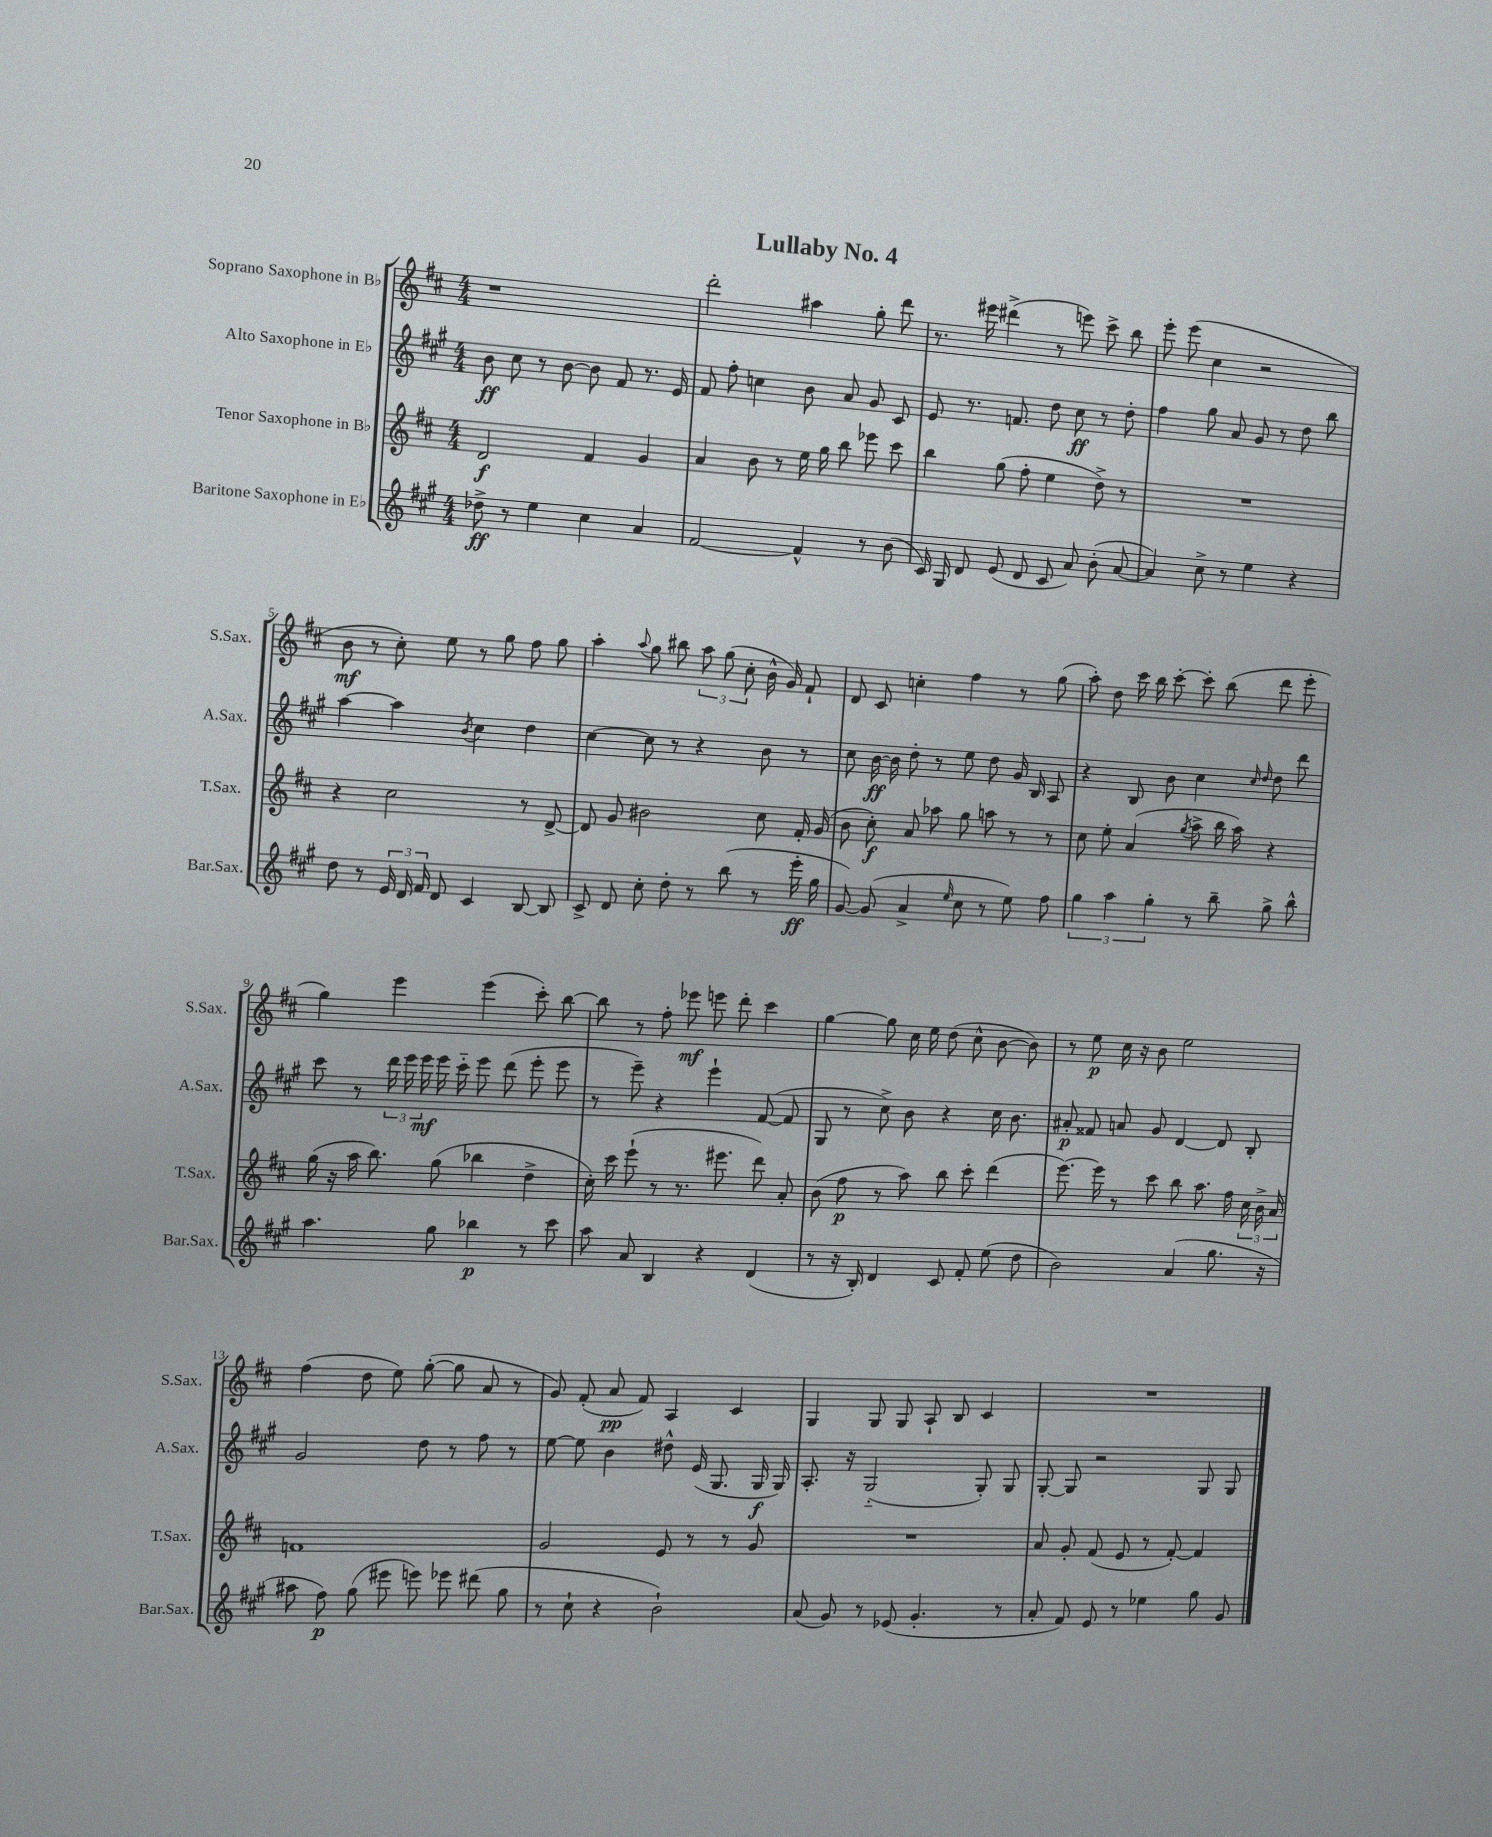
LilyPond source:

\header { title = "Lullaby No. 4" }
<<
\new StaffGroup <<
\new Staff = "s0" \with { instrumentName = "Soprano Saxophone in Bb" shortInstrumentName = "S.Sax." } {
    \clef treble \key d \major \numericTimeSignature \time 4/4
    \autoBeamOff r1 |
    d'''2-. ais''4 g''8-. d'''8 |
    r8. eis'''16 dis'''4->( r8 e'''8) cis'''8-> b''8 |
    e'''8-. e'''8( cis''4 r2 |
    b'8\mf r8 cis''8-.) e''8 r8 g''8 fis''8 g''8 |
    a''4-. \appoggiatura { a''8 } g''8 bis''8 \tuplet 3/2 { a''8 g''8( cis''8-. } b'16-^ g'16) fis'8-! |
    d'8 cis'8 c''4-. fis''4 r8 g''8( |
    a''8-.) d''8 cis'''16 b''16 cis'''8~-. cis'''8-. b''8( d'''8 e'''8-. |
    g''4) e'''4 e'''4( cis'''8-.) b''8~ |
    b''8 r8 fis''8-. ees'''8\mf e'''8 d'''8-. cis'''4 |
    g''4~ g''8 cis''16 e''16 d''8( cis''8-^ b'8~ b'8) |
    r8 e''8\p cis''16 r16 b'8 e''2 |
    fis''4( d''8 e''8) g''8~-.( g''8 a'8 r8 |
    g'8) fis'8-.( a'8\pp fis'8) a4 cis'4 |
    g4 g8 g8 a8-! b8 cis'4 |
    R1 \bar "|." |
}
\new Staff = "s1" \with { instrumentName = "Alto Saxophone in Eb" shortInstrumentName = "A.Sax." } {
    \clef treble \key a \major \numericTimeSignature \time 4/4
    \autoBeamOff b'8\ff cis''8 r8 b'8~ b'8 fis'8 r8. e'16 |
    fis'8 fis''8-. c''4 b'8 a'8 gis'8 cis'8 |
    e'8 r8. f'8. d''8 cis''8\ff r8 d''8-. |
    fis''4 gis''8 a'8 gis'8 r8 d''8 b''8 |
    a''4~ a''4 \acciaccatura { b'8 } cis''4 d''4 |
    cis''4~ cis''8 r8 r4 b'8 r8 |
    cis''8 b'16~\ff b'16 d''8-. r8 e''8 d''8 gis'16 b16 a8 |
    r4 b8 b'8 cis''4 \grace { cis''16 d''16 } d''8 d'''8 |
    cis'''8 r8 \tuplet 3/2 { d'''16 e'''16 e'''16\mf } e'''16 cis'''16-_ e'''8 d'''8( e'''8-. e'''8 |
    r8 e'''8--) r4 e'''4-! fis'8~( fis'8 |
    gis8 r8 cis''8->) b'8 r4 cis''16 b'8. |
    ais'8-.\p fisis'8 a'8 gis'8 d'4~ d'8 b8-. |
    gis'2 d''8 r8 fis''8 r8 |
    e''8~ e''8 b'4 dis''8-^ e'16( gis8. gis16\f gis16) |
    a8.-. r16 gis2-_( gis8-.) gis8 |
    gis8~-. gis8 r2 gis8 gis8 \bar "|." |
}
\new Staff = "s2" \with { instrumentName = "Tenor Saxophone in Bb" shortInstrumentName = "T.Sax." } {
    \clef treble \key d \major \numericTimeSignature \time 4/4
    \autoBeamOff d'2\f fis'4 g'4 |
    a'4 b'8 r8 e''16 g''16 b''8 ees'''8 cis'''8 |
    b''4 g''8( fis''8-. e''4 d''8->) r8 |
    R1 |
    r4 cis''2 r8 d'8~-> |
    d'8 g'8 bis'2 cis''8 fis'16-. g'16( |
    b'8 cis''8-.\f) a'8 aes''8 g''8 a''8 r8 r8 |
    cis''8 e''8-. a'4( \acciaccatura { g''8 } a''8-> b''16 a''16) r4 |
    g''16( r16 a''16 b''8.) g''8( bes''4 d''4-> |
    cis''16-.) cis'''16 e'''8-!( r8 r8. eis'''8. d'''8) a'8-. |
    b'8( fis''8\p r8 a''8) b''8 cis'''8-. d'''4( |
    e'''8.~) e'''16 r8 cis'''8 b''8 a''8. fis''16 \tuplet 3/2 { cis''16 b'16-> a'16 } |
    f'1 |
    g'2 e'8 r8 r8 g'8 |
    R1 |
    a'8 g'8-. fis'8( e'8 r8 fis'8~-.) fis'4 \bar "|." |
}
\new Staff = "s3" \with { instrumentName = "Baritone Saxophone in Eb" shortInstrumentName = "Bar.Sax." } {
    \clef treble \key a \major \numericTimeSignature \time 4/4
    \autoBeamOff des''8->\ff r8 e''4 cis''4 a'4 |
    fis'2~ fis'4-^ r8 b'8( |
    cis'16) gis16 d'8 e'8( d'8 cis'8 a'8) b'8-.( a'8~ |
    a'4) cis''8-> r8 e''4 r4 |
    d''8 r8 \tuplet 3/2 { e'16 d'16 fis'16 } d'8 cis'4 b8~ b8 |
    cis'8-> d'8 cis''8-. d''8-. r8 b''8( r8 e'''16-.\ff gis''16 |
    gis'8~) gis'8( a'4-> \grace { e''16 } cis''8 r8 e''8) fis''8 |
    \tuplet 3/2 { gis''4 a''4 gis''4-. } r8 b''8-- gis''8-> b''8-^ |
    a''4. gis''8 bes''4\p r8 cis'''8 |
    a''8 a'8 b4 r4 d'4( |
    r8 r16 b16-.) d'4 cis'8 fis'8-. e''8( d''8 |
    b'2) a'4( gis''8. r16 |
    ais''8 fis''8\p) gis''8( eis'''8 e'''8) ees'''8 dis'''8( gis''8 |
    r8 cis''8-! r4 b'2-!) |
    a'8( gis'8) r8 ees'8( gis'4.-. r8 |
    a'8-. fis'8) e'8 r8 ees''4 gis''8 gis'8 \bar "|." |
}
>>
>>
